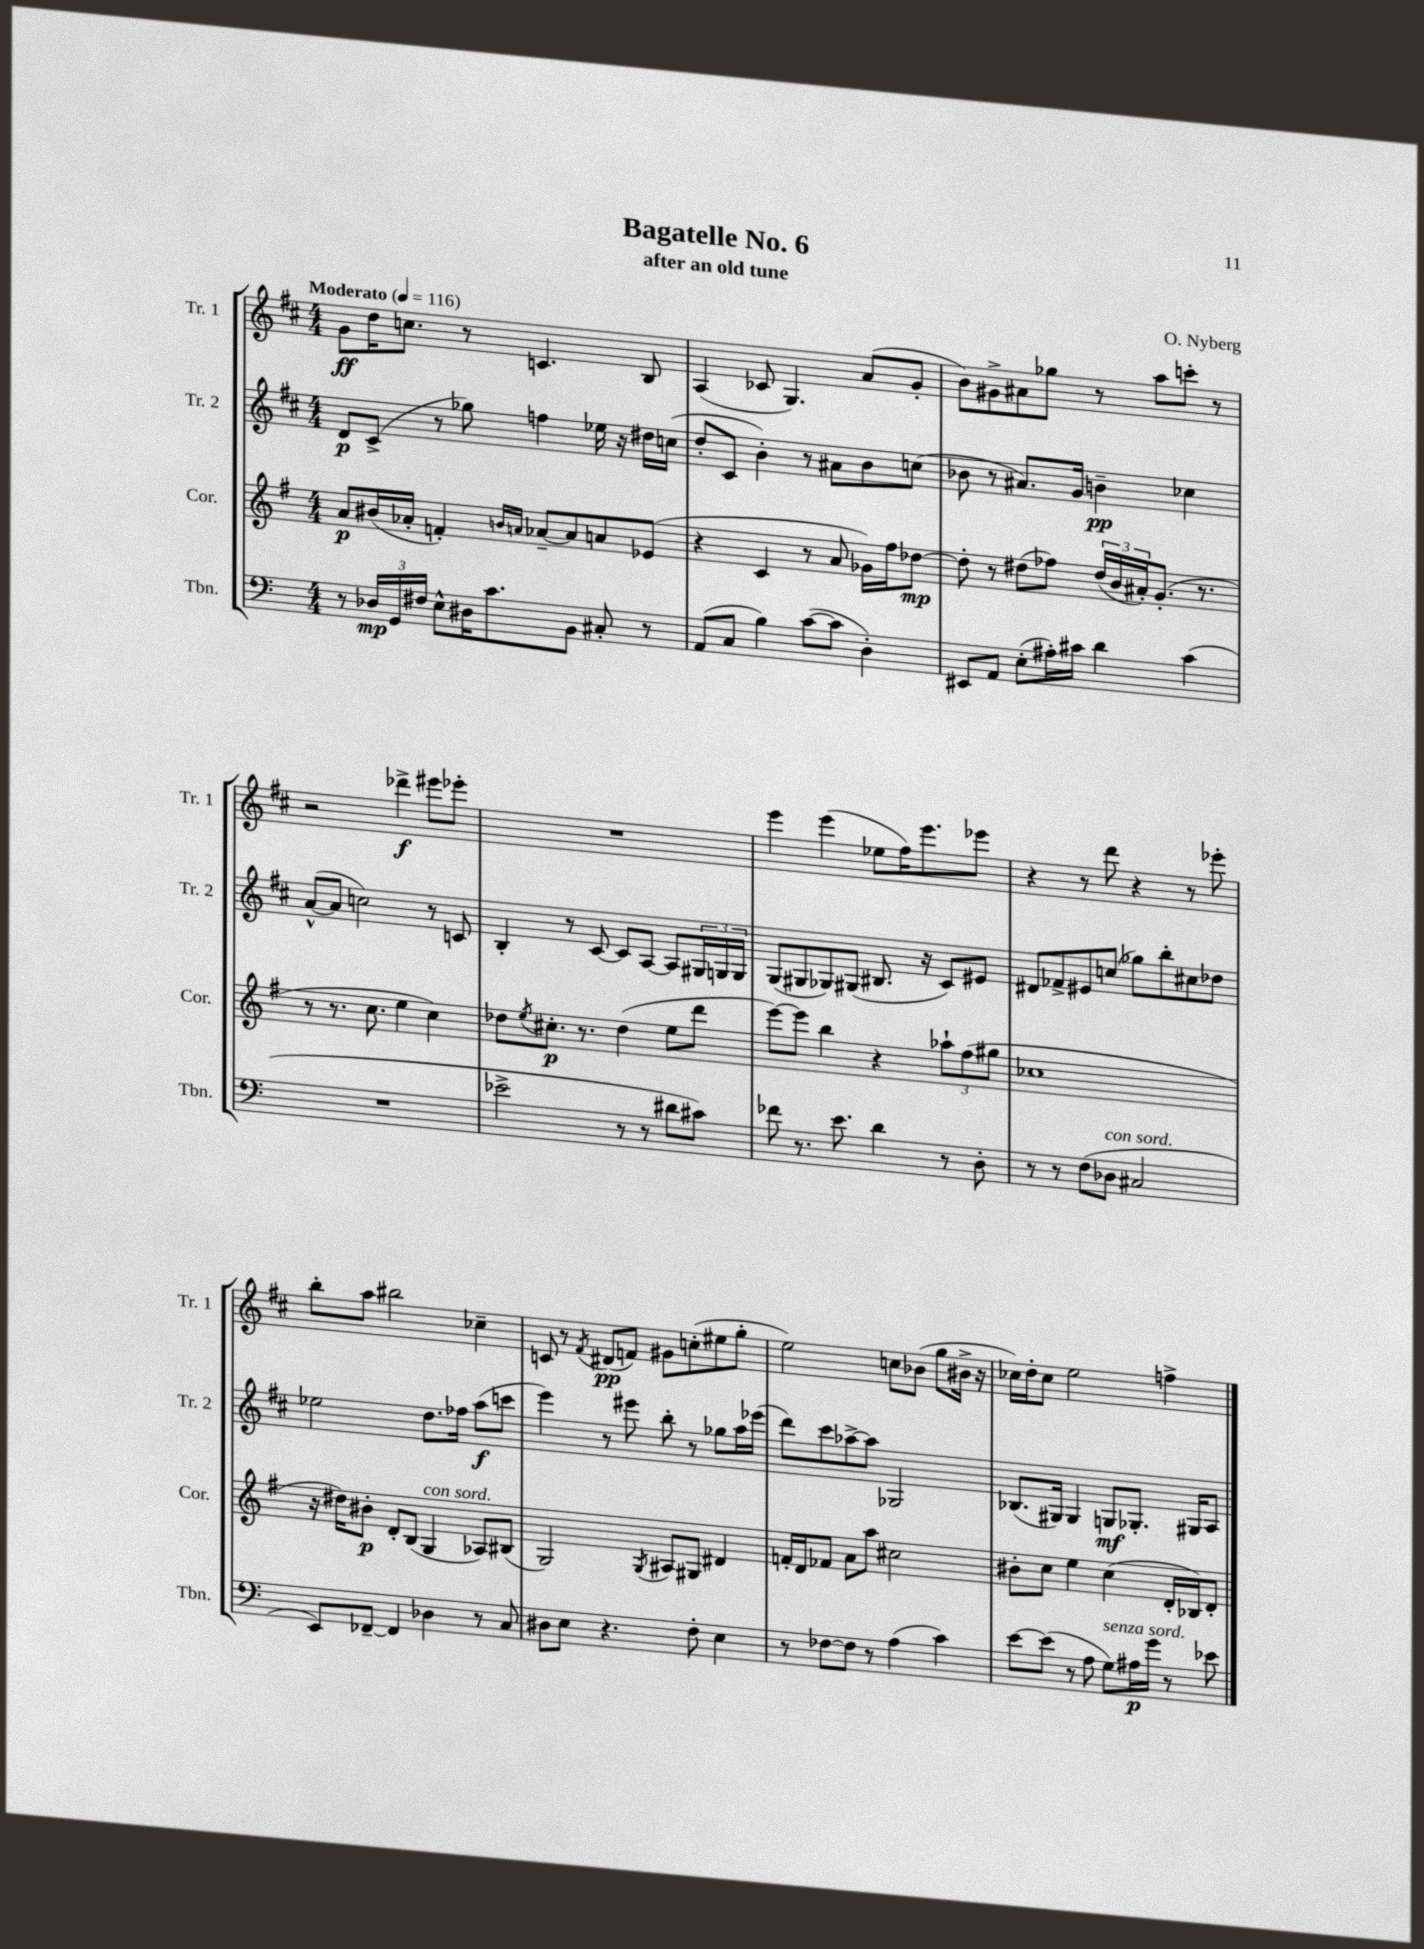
\header { title = "Bagatelle No. 6" composer = "O. Nyberg" subtitle = "after an old tune" }
<<
\new StaffGroup <<
\new Staff = "s0" \with { instrumentName = "Tr. 1" shortInstrumentName = "Tr. 1" } {
    \clef treble \key d \major \numericTimeSignature \time 4/4 \tempo "Moderato" 4 = 116
    g'8\ff d''16 c''8. r8 c'4. b8 |
    a4( ces'8 g4.) a'8( g'8-. |
    b'8) gis'8-> ais'8 ges''8 r8 a''8 c'''8-. r8 |
    r2 des'''4->\f eis'''8 ees'''8-. |
    R1 |
    e'''4 e'''4( ees''8 fis''16) e'''8. ees'''8 |
    r4 r8 d'''8 r4 r8 ees'''8-. |
    b''8-. a''8 bis''2 ces''4-- |
    c'8 r8 \acciaccatura { fis'8 } dis'8\pp( f'8) gis'8 c''8-.( eis''8 g''8-. |
    e''2) c''8 bes'8( g''8 bis'16-> r16 |
    ces''16) d''16-. ces''8 e''2 f''4-> \bar "|." |
}
\new Staff = "s1" \with { instrumentName = "Tr. 2" shortInstrumentName = "Tr. 2" } {
    \clef treble \key d \major \numericTimeSignature \time 4/4
    d'8\p cis'8->( r8 ges''8) f''4 ees''16 r16 dis''16 c''16( |
    d''8-. cis'8 b'4-.) r8 ais'8 b'8 c''8( |
    bes'8 r8 ais'8.) g'16 b'4--\pp ces''4 |
    a'8~-^( a'8 c''2) r8 c'8 |
    b4-. r8 cis'8~ cis'8 a8~ a8 \tuplet 3/2 { gis16 g16 g16 } |
    g8( gis8 ges8) gis8( bis8. r16 cis'8) eis'8 |
    dis'8 fes'8-> eis'8 c''8( ges''8) b''8-. cis''8 des''8 |
    ees''2 d''8. fes''16 a''8\f( c'''8 |
    e'''4) r8 eis'''8 b''8-. r8 ges''8 a''16 ees'''16( |
    d'''8) cis'''8 aes''8~-> aes''8 ges2 |
    bes8.( gis16) gis4 g8\mf ges8.-. gis16 a8 \bar "|." |
}
\new Staff = "s2" \with { instrumentName = "Cor." shortInstrumentName = "Cor." } {
    \clef treble \key g \major \numericTimeSignature \time 4/4
    a'8\p bis'16( aes'16-. f'4-.) \grace { b'16 a'16 } aes'8~-- aes'8 a'8 ees'8( |
    r4 c'4 r8 a'8 ges'16) fis''16 des''8~\mp |
    des''8-. r8 dis''8( fes''8) \tuplet 3/2 { dis''16( b'16 ais'16-.) } g'8.-.( r8. |
    r8 r8. c''8. e''4 c''4) |
    des''8 \acciaccatura { e''8 } cis''8.-.\p r8. des''4( e''8 d'''8 |
    e'''8~) e'''8 b''4 r4 \tuplet 3/2 { aes''8-! fis''8( gis''8 } |
    ces''1 |
    r16 dis''16) bis'8-.\p d'8-. b8( g4^\markup { \italic "con sord." } aes8) bis8( |
    g2) \acciaccatura { g8 } ais8 gis8 dis'4 |
    f'16-. d'16 fes'8 a'8 a''8 cis''2 |
    bis'8-. c''8 e''4 c''4( d'16-. bes16) d'8-. \bar "|." |
}
\new Staff = "s3" \with { instrumentName = "Tbn." shortInstrumentName = "Tbn." } {
    \clef bass \key c \major \numericTimeSignature \time 4/4
    r8 \tuplet 3/2 { des16\mp g,16 fis16 } e8-^ dis16 c'8. b,8 cis8-. r8 |
    a,8( c8 b4) c'8~( c'8 d4-.) |
    eis,8 a,8 e8-.( ais16-.) cis'16 d'4 cis'4( |
    R1 |
    ees'2-> r8 r8 dis'8 cis'8) |
    fes'8 r8. e'8. d'4 r8 d8-. |
    r8 r8 f8( des8^\markup { \italic "con sord." } cis2 |
    e,8) fes,8~-- fes,4 des4 r8 c8 |
    dis8 e8 r4. f8-. e4 |
    r8 fes8~ fes8 r8 a4( c'4) |
    e'8~ e'8( r8 a8 g8^\markup { \italic "senza sord." }) ais16\p g'16 r8 ees'8 \bar "|." |
}
>>
>>
\layout { \context { \Score \remove "Bar_number_engraver" } }
